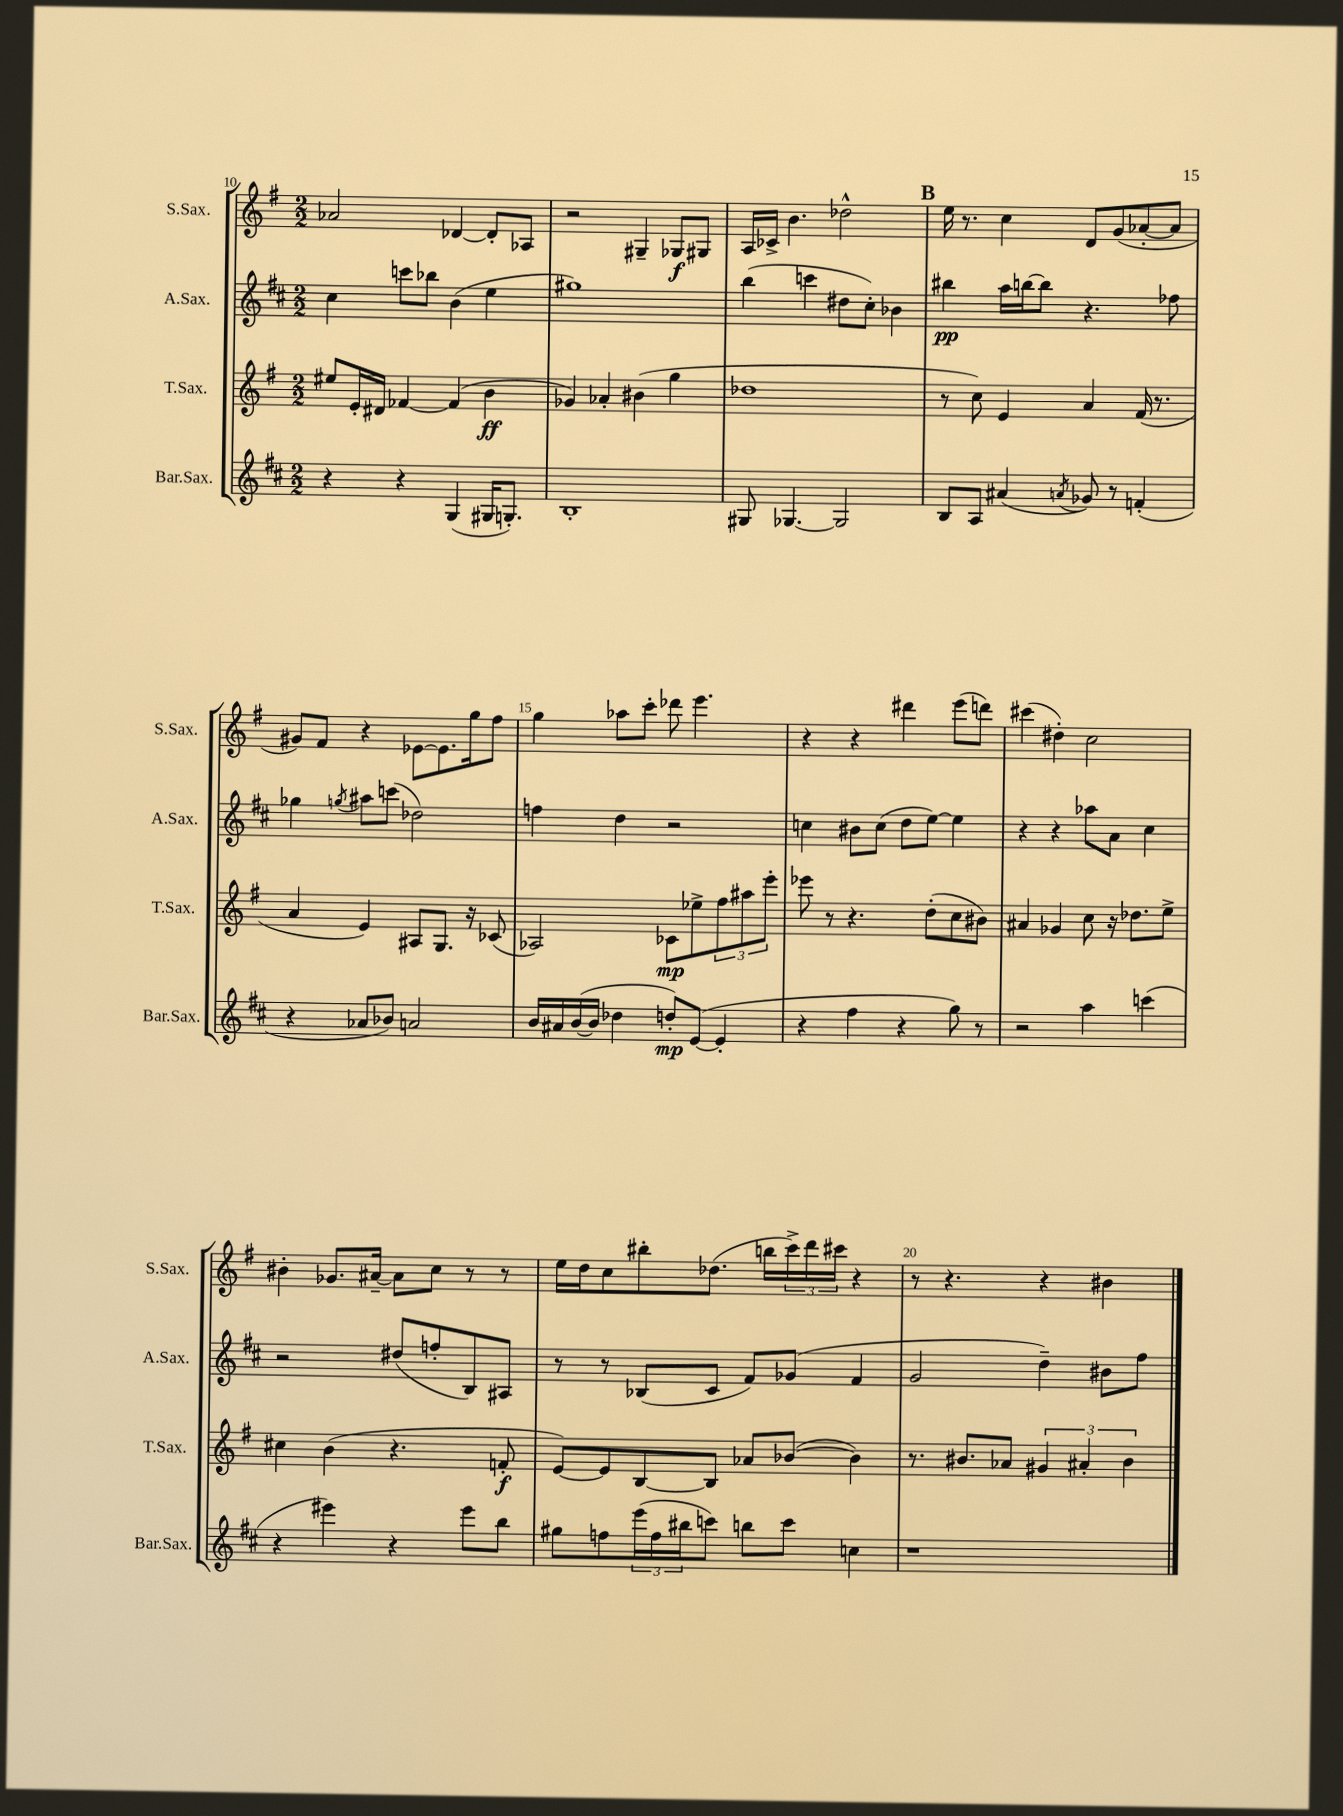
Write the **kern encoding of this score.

**kern	**dynam	**kern	**dynam	**kern	**dynam	**kern	**dynam
*part4	*part4	*part3	*part3	*part2	*part2	*part1	*part1
*staff4	*staff4	*staff3	*staff3	*staff2	*staff2	*staff1	*staff1
*I"Bar.Sax.	*	*I"T.Sax.	*	*I"A.Sax.	*	*I"S.Sax.	*
*I'Bar.Sax.	*	*I'T.Sax.	*	*I'A.Sax.	*	*I'S.Sax.	*
*clefG2	*	*clefG2	*	*clefG2	*	*clefG2	*
*k[f#c#]	*	*k[f#]	*	*k[f#c#]	*	*k[f#]	*
*M2/2	*	*M2/2	*	*M2/2	*	*M2/2	*
=10	=10	=10	=10	=10	=10	=10	=10
4r	.	8ee#X/L	.	4cc#\	.	2a-X/	.
.	.	16e'/L	.	.	.	.	.
.	.	16d#X/JJ	.	.	.	.	.
4r	.	[4f-X/	.	8cccn\L	.	.	.
.	.	.	.	8bb-X\J	.	.	.
(4G/	.	(4f-/]	.	(4b\	.	[4d-X/	.
16G#X/KL	.	4b\	ff	4ee\	.	8d-'/L]	.
8.Gn'/J)	.	.	.	.	.	.	.
.	.	.	.	.	.	8A-X/J	.
=11	=11	=11	=11	=11	=11	=11	=11
1B'	.	4g-X/)	.	1gg#X)	.	2r	.
.	.	4a-X'/	.	.	.	.	.
.	.	(4b#X\	.	.	.	4G#X~/	.
.	.	4gg\	.	.	.	8G-X/L	f
.	.	.	.	.	.	8G#X/J	.
=12	=12	=12	=12	=12	=12	=12	=12
8G#X/	.	1dd-X	.	(4bb\	.	16A/LL	.
.	.	.	.	.	.	16c-X^/JJ	.
[4.G-X/	.	.	.	.	.	4.b\	.
.	.	.	.	4cccn\	.	.	.
2G-/]	.	.	.	8dd#X\L	.	2dd-X^^\	.
.	.	.	.	8cc#'\J)	.	.	.
.	.	.	.	4b-X\	.	.	.
!!LO:REH:place=s1:t=B
=13	=13	=13	=13	=13	=13	=13	=13
8B/L	.	8r	.	4bb#X\	pp	16ee\	.
.	.	.	.	.	.	8.r	.
8A/J	.	8cc\)	.	.	.	.	.
(4a#X/	.	4e/	.	16aa\LL	.	4cc\	.
.	.	.	.	[16bbn\J	.	.	.
.	.	.	.	8bb\J]	.	.	.
8qan/	.	.	.	.	.	.	.
8g-X/)	.	4a/	.	4.r	.	8d/L	.
8r	.	.	.	.	.	(8g/	.
(4fn'/	.	(16f#/	.	.	.	[8a-X'/	.
.	.	8.r	.	.	.	.	.
.	.	.	.	8ff-X\	.	8a-/J]	.
!!LO:LB:g=z
=14	=14	=14	=14	=14	=14	=14	=14
4r	.	4a/	.	4gg-X\	.	8g#X/L)	.
.	.	.	.	.	.	8f#/J	.
.	.	.	.	8qggn/	.	.	.
8a-X/L	.	4e/)	.	8aa#X\L	.	4r	.
8b-X/J)	.	.	.	(8cccn\J	.	.	.
2an/	.	8A#X/L	.	2dd-X\)	.	[8e-X\L	.
.	.	8.G/J	.	.	.	8.e-\]	.
.	.	16r	.	.	.	16gg\k	.
.	.	(8c-X/	.	.	.	8ff#\J	.
=15	=15	=15	=15	=15	=15	=15	=15
16b/LL	.	2A-X/)	.	4ffn\	.	4gg\	.
16a#X/	.	.	.	.	.	.	.
([16b/	.	.	.	.	.	.	.
16b/JJ]	.	.	.	.	.	.	.
4dd-X\	.	.	.	4dd\	.	8aa-X\L	.
.	.	.	.	.	.	8ccc'\J	.
8ddn'/L)	mp	8c-X\L	mp	2r	.	8ddd-X\	.
([8e/J	.	8ee-X^\	.	.	.	4.eee\	.
4e'/]	.	12ff#\	.	.	.	.	.
.	.	12aa#X\	.	.	.	.	.
.	.	12eee'\J	.	.	.	.	.
=16	=16	=16	=16	=16	=16	=16	=16
4r	.	8eee-X\	.	4ccn\	.	4r	.
.	.	8r	.	.	.	.	.
4ff#\	.	4.r	.	8b#X\L	.	4r	.
.	.	.	.	(8cc\J	.	.	.
4r	.	.	.	8dd\L	.	4ddd#X\	.
.	.	(8dd'\L	.	[8ee\J)	.	.	.
8gg\)	.	8cc\	.	4ee\]	.	(8eee\L	.
8r	.	8b#X\J)	.	.	.	8dddn\J)	.
=17	=17	=17	=17	=17	=17	=17	=17
2r	.	4a#X/	.	4r	.	(4ccc#X\	.
.	.	4g-X/	.	4r	.	4dd#X'\)	.
4aa\	.	8cc\	.	8aa-X\L	.	2cc\	.
.	.	16r	.	8a\J	.	.	.
.	.	8.dd-X\L	.	.	.	.	.
(4cccn\	.	.	.	4cc#\	.	.	.
.	.	8ee^\J	.	.	.	.	.
!!LO:LB:g=z
=18	=18	=18	=18	=18	=18	=18	=18
4r	.	4cc#X\	.	2r	.	4b#X'\	.
4eee#X\)	.	(4b\	.	.	.	8.g-X/L	.
.	.	.	.	.	.	[16a#X~/Jk	.
4r	.	4.r	.	(8dd#X/L	.	8a#\L]	.
.	.	.	.	8ffn'/	.	8cc\J	.
8eee#\L	.	.	.	8B/)	.	8r	.
8bb\J	.	8fn'/	f	8A#X/J	.	8r	.
=19	=19	=19	=19	=19	=19	=19	=19
8gg#X\L	.	[8e/L)	.	8r	.	16ee\LL	.
.	.	.	.	.	.	16dd\J	.
8ffn\	.	8e/]	.	8r	.	8cc\	.
(24eee\L	.	[8B/	.	(8B-X/L	.	8bb#X'\	.
24ff\	.	.	.	.	.	.	.
24bb#X\J	.	.	.	.	.	.	.
8cccn\J)	.	8B/J]	.	8c#/J	.	(8.dd-X\J	.
8bbn\L	.	8a-X/L	.	8f#/L)	.	.	.
.	.	.	.	.	.	16bbn\LL	.
8ccc\J	.	([8b-X/J	.	(8g-X/J	.	24ccc^\)	.
.	.	.	.	.	.	24ddd\	.
.	.	.	.	.	.	24ccc#X\JJ	.
4ccn\	.	4b-\])	.	4f#/	.	4r	.
=20	=20	=20	=20	=20	=20	=20	=20
1r	.	8.r	.	2g/	.	8r	.
.	.	.	.	.	.	4.r	.
.	.	8.b#X/L	.	.	.	.	.
.	.	8a-X/J	.	.	.	.	.
.	.	6g#X/	.	4dd~\)	.	4r	.
.	.	6a#X'/	.	.	.	.	.
.	.	.	.	8b#X\L	.	4b#X\	.
.	.	6b#\	.	.	.	.	.
.	.	.	.	8ff#\J	.	.	.
==	==	==	==	==	==	==	==
*-	*-	*-	*-	*-	*-	*-	*-
